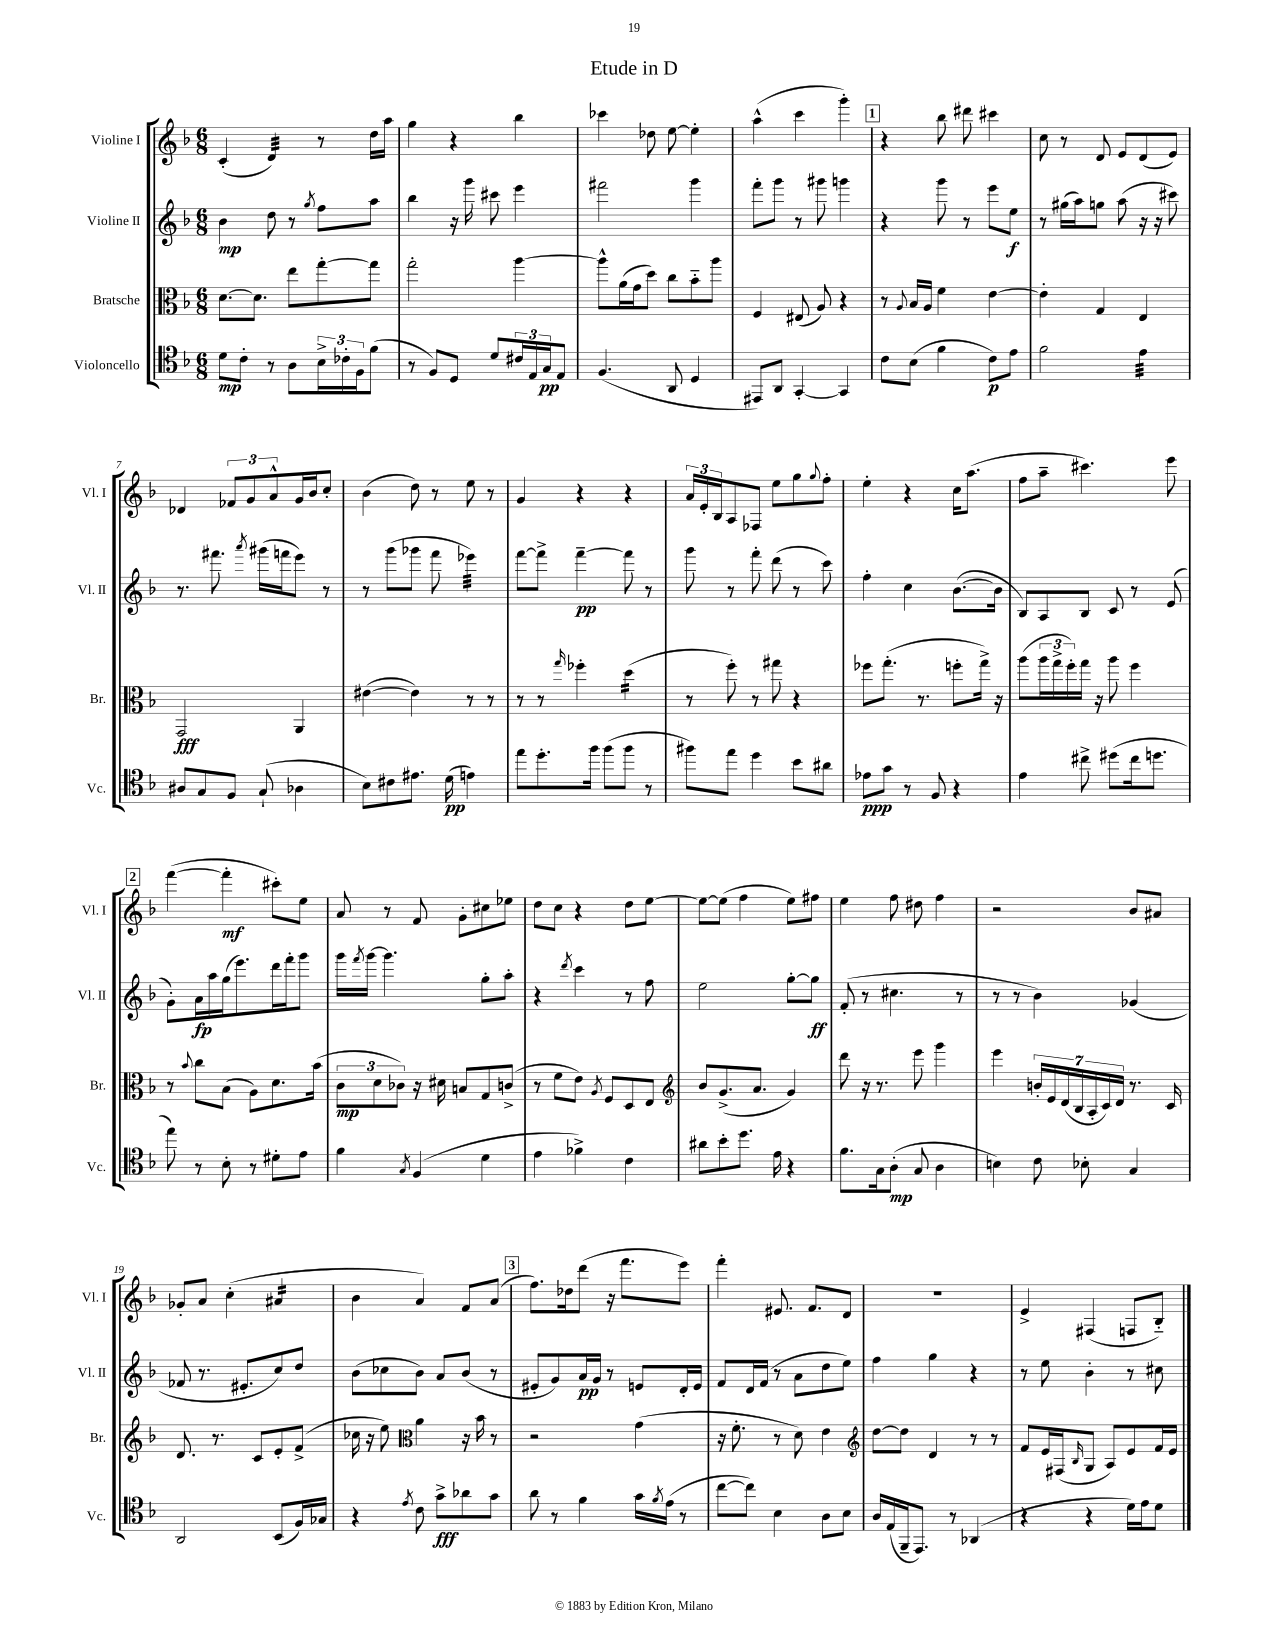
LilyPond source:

\header { title = "Etude in D" }
<<
\new StaffGroup <<
\new Staff = "s0" \with { instrumentName = "Violine I" shortInstrumentName = "Vl. I" } {
    \clef treble \key f \major \numericTimeSignature \time 6/8
    c'4-.( d'4:32) r8 d''16 a''16 |
    g''4 r4 bes''4 |
    ces'''4 des''8 e''8~ e''4-. |
    a''4-^( c'''4 g'''4-.) |
    \mark \markup { \box "1" } r4 bes''8 dis'''8 cis'''4 |
    c''8 r8 d'8 e'8 d'8( e'8) |
    des'4 \tuplet 3/2 { fes'8 g'8 a'8-^ } g'16 bes'16 c''8-. |
    bes'4( d''8) r8 e''8 r8 |
    g'4 r4 r4 |
    \tuplet 3/2 { a'16 e'16-. bes16 } a8 fes8 e''8 g''8 \appoggiatura { g''8 } f''8-. |
    e''4-. r4 c''16 a''8.( |
    f''8 a''8-- cis'''4.) e'''8 |
    \mark \markup { \box "2" } f'''4~( f'''4-.\mf cis'''8-.) e''8 |
    a'8 r8 f'8 g'8-. cis''8 ees''8 |
    d''8 c''8 r4 d''8 e''8~ |
    e''8~ e''8( f''4 e''8) fis''8 |
    e''4 f''8 dis''8 f''4 |
    r2 bes'8 ais'8 |
    ges'8-. a'8 c''4-.( ais'4:16 |
    bes'4 a'4) f'8 a'8( |
    \mark \markup { \box "3" } f''8.) des''16 d'''8( r16 f'''8. e'''8) |
    f'''4-. eis'8. f'8. d'8 |
    R2. |
    e'4-> fis4( f8 bes8-_) \bar "|." |
}
\new Staff = "s1" \with { instrumentName = "Violine II" shortInstrumentName = "Vl. II" } {
    \clef treble \key f \major \numericTimeSignature \time 6/8
    bes'4\mp d''8 r8 \acciaccatura { g''8 } f''8 a''8 |
    bes''4 r16 g'''16 cis'''8 e'''4 |
    fis'''2 g'''4 |
    f'''8-. g'''8 r8 gis'''8 g'''4 |
    \mark \markup { \box "1" } r4 g'''8 r8 e'''8 e''8\f |
    r8 gis''16( a''16) g''8 a''8( r16 r16 cis'''8) |
    r8. fis'''8. \acciaccatura { a'''8 } gis'''16( f'''16 e'''8) r8 |
    r8 g'''8( ges'''8 f'''8 ees'''4:32) |
    f'''8~ f'''8-> f'''4~--\pp f'''8 r8 |
    g'''8 r8 f'''8-. d'''8( r8 c'''8) |
    f''4-. c''4 bes'8.~( bes'16 |
    bes8) a8 bes8 c'8 r8 e'8( |
    \mark \markup { \box "2" } g'8-.) a'16\fp a''16 g''16( e'''8.) d'''16 f'''16-. g'''8 |
    g'''16 \acciaccatura { f'''8 } g'''16~ g'''4. g''8-. a''8-. |
    r4 \acciaccatura { d'''8 } c'''4 r8 f''8 |
    e''2 g''8~-. g''8\ff |
    f'8-.( r8 cis''4. r8 |
    r8 r8 bes'4) ges'4( |
    fes'8 r8. eis'8.-. c''8) d''8 |
    bes'8( ces''8 bes'8) a'8 bes'8( r8 |
    \mark \markup { \box "3" } eis'8-. g'8) a'16\pp g'16 r8 e'8 d'16-. e'16 |
    f'8 d'16 f'16( r8 a'8 d''8 e''8) |
    f''4 g''4 r4 |
    r8 e''8 bes'4-. r8 cis''8 \bar "|." |
}
\new Staff = "s2" \with { instrumentName = "Bratsche" shortInstrumentName = "Br." } {
    \clef alto \key f \major \numericTimeSignature \time 6/8
    d'8.~ d'8. e''8 g''8~-. g''8 |
    g''2-. a''4~ |
    a''8-^ a'16( g'16 d''8) c''8 bes'8-_ a''8 |
    f4 eis8( a8) r4 |
    \mark \markup { \box "1" } r8 \appoggiatura { a8 } bes16 a16 f'4 e'4~ |
    e'4-. g4 e4 |
    g,2\fff a,4 |
    eis'4~( eis'4) r8 r8 |
    r8 r8 \grace { g''16 } fes''4-. d''4:16( |
    r8 f''8-.) r8 gis''8 r4 |
    fes''8 g''8.-.( r8. f''8-. g''16->) r16 |
    a''8( \tuplet 3/2 { a''16 g''16-> f''16-.) } g''16 r16 a''8 f''4 |
    \mark \markup { \box "2" } r8 \appoggiatura { bes'8 } c''8 bes8( a8) d'8. bes'16( |
    \tuplet 3/2 { c'8\mp d'8 ces'8) } r16 dis'16 b8 g8 c'8->( |
    r8 f'8 e'8) \acciaccatura { a8 } f8 d8 e8 |
    \clef treble bes'8 g'8.->( a'8. g'4) |
    d'''8 r16 r8. e'''8 g'''4 |
    e'''4 \tuplet 7/4 { b'16-. e'16 d'16( bes16 a16-. c'16) d'16 } r8. c'16 |
    d'8. r8. c'8 e'8-. f'8->( |
    ces''16 r16 e''8) \clef alto a'4 r16 bes'16 r8 |
    \mark \markup { \box "3" } r2 g'4( |
    r16 f'8.-. r8 d'8) e'4 |
    \clef treble d''8~ d''8 d'4 r8 r8 |
    f'8 e'16 fis16( \grace { bes16 } g8 a8) e'8 f'16 e'16 \bar "|." |
}
\new Staff = "s3" \with { instrumentName = "Violoncello" shortInstrumentName = "Vc." } {
    \clef tenor \key f \major \numericTimeSignature \time 6/8
    d'8\mp c'8-. r8 a8 \tuplet 3/2 { bes16-> ces'16-. f16 } f'8( |
    r8 f8) d8 d'8 \tuplet 3/2 { cis'16 e16 g16\pp } e8 |
    f4.( a,8 d4 |
    eis,8) a,8 g,4~-. g,4 |
    \mark \markup { \box "1" } c'8 bes8( f'4 c'8\p) e'8 |
    f'2 e'4:32 |
    ais8 g8 f8 g8-!( aes4 |
    bes8) cis'8 eis'8. d'16\pp( e'4) |
    e''8 d''8.-. f''16 f''8( f''8 r8 |
    fis''8) e''8 d''4 bes'8 ais'8 |
    ees'8\ppp g'8 r8 f8 r4 |
    e'4 cis''8-> dis''8( cis''16 d''8. |
    \mark \markup { \box "2" } e''8) r8 bes8-. r8 dis'8-. e'8 |
    f'4 \acciaccatura { g8 } f4( d'4 |
    e'4 fes'4->) c'4 |
    ais'8 bes'8-. d''8. e'16 r4 |
    f'8. g16 a8-.\mp( g8 a4 |
    b4) c'8 bes8-. g4 |
    a,2 bes,8( f16) ges16 |
    r4 \acciaccatura { e'8 } c'8 g'8->\fff aes'8 g'8 |
    \mark \markup { \box "3" } a'8 r8 f'4 g'16 \acciaccatura { f'8 } e'16( r8 |
    c''8~ c''8) bes4 a8 bes8 |
    a16 e16( f,16-- e,8.) r8 aes,4( |
    r4 r4 d'16) e'16 d'8 \bar "|." |
}
>>
>>
